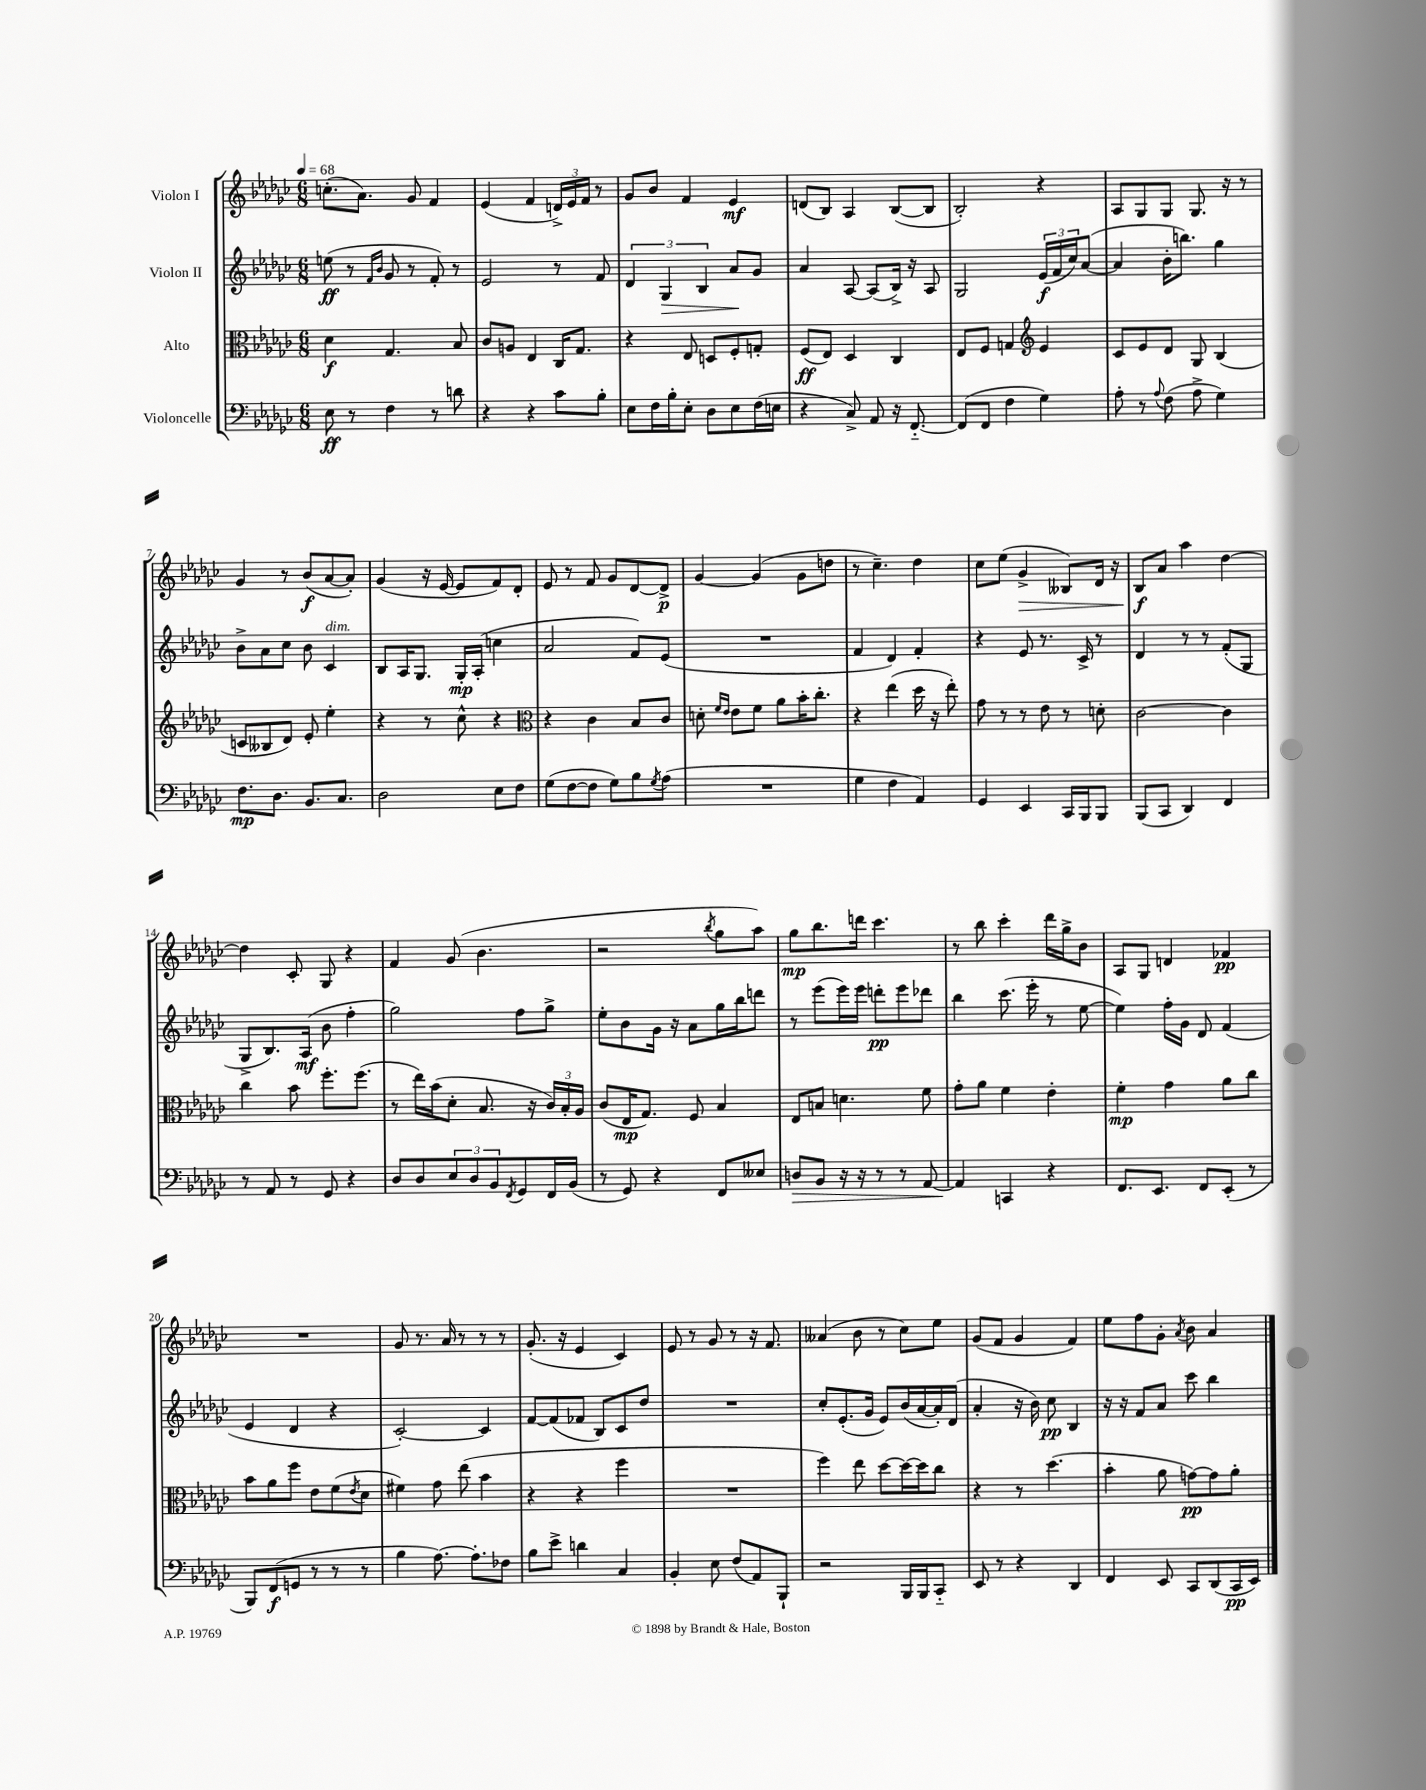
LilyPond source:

<<
\new StaffGroup <<
\new Staff = "s0" \with { instrumentName = "Violon I" } {
    \clef treble \key ges \major \numericTimeSignature \time 6/8 \tempo 4 = 68
    c''8.-.( aes'8.) ges'8 f'4 |
    ees'4( f'4 \tuplet 3/2 { d'16->) ees'16 f'16 } r8 |
    ges'8 bes'8 f'4 ees'4\mf |
    d'8( bes8) aes4 bes8~( bes8 |
    bes2-.) r4 |
    aes8 ges8 ges8 ges8. r16 r8 |
    ges'4 r8 bes'8\f( aes'8~ aes'8-.) |
    ges'4( r16 ees'16~ ees'8 f'8) des'8-. |
    ees'8 r8 f'8 ges'8 des'8~ des'8->\p |
    ges'4~ ges'4( ges'8 d''8 |
    r8 ces''4.--) des''4 |
    ces''8 ees''8( ges'4->\> beses8) des'16 r16 |
    bes8\f\! aes'8 aes''4 des''4~ |
    des''4 ces'8-. ges8 r4 |
    f'4 ges'8( bes'4. |
    r2 \acciaccatura { bes''8 } ges''8 aes''8) |
    ges''8\mp bes''8. d'''16 ces'''4. |
    r8 bes''8 ces'''4-. des'''16 ges''16-> bes'8 |
    aes8 ges8 d'4 fes'4\pp |
    R2. |
    ges'8 r8. aes'16 r8 r8 r8 |
    ges'8.-.( r16 ees'4 ces'4) |
    ees'8 r8 ges'8 r8 r16 f'8. |
    aeses'4( bes'8 r8 ces''8) ees''8 |
    ges'8( f'8 ges'4 f'4) |
    ees''8 f''8 ges'8-. \acciaccatura { aes'8 } bes'8 aes'4 \bar "|." |
}
\new Staff = "s1" \with { instrumentName = "Violon II" } {
    \clef treble \key ges \major \numericTimeSignature \time 6/8
    e''8\ff( r8 \grace { f'16 bes'16 } ges'8 r8 f'8-.) r8 |
    ees'2 r8 f'8 |
    \tuplet 3/2 { des'4 ges4\> bes4 } aes'8\! ges'8 |
    aes'4 aes8~ aes8( bes16->) r16 aes8 |
    ges2 \tuplet 3/2 { ees'16\f( f'16 ces''16) } aes'8~( |
    aes'4 bes'16-. b''8.) ges''4 |
    bes'8-> aes'8 ces''8 bes'8 ces'4^\markup { \italic "dim." } |
    bes8 aes16 ges8. ges16-.\mp aes16-.( c''4 |
    aes'2 f'8) ees'8( |
    R2. |
    f'4 des'4) f'4-. |
    r4 ees'8 r8. ces'16-> r8 |
    des'4 r8 r8 f'8-.( ges8 |
    ges8-> bes8.) aes16\mf( bes'8 f''4-. |
    ges''2) f''8 ges''8-> |
    ees''8-. bes'8 ges'16 r16 aes'8 ges''16 bes''16 d'''8 |
    r8 ees'''8( ees'''16) ees'''16 d'''8-.\pp ees'''8 des'''8 |
    bes''4 ces'''8.( ees'''16-. r8 ees''8~ |
    ees''4) f''16-. ges'16 des'8 f'4( |
    ees'4 des'4 r4 |
    ces'2~-.) ces'4 |
    f'8~ f'8( fes'8 bes8) ces'8 des''8 |
    R2. |
    ces''8-. ees'8.-.( ges'16 ees'8) bes'16( aes'16~ aes'16-.) des'16( |
    aes'4-. r16 bes'16) ces''8\pp bes4 |
    r16 r16 f'8 aes'8 ces'''8 bes''4 \bar "|." |
}
\new Staff = "s2" \with { instrumentName = "Alto" } {
    \clef alto \key ges \major \numericTimeSignature \time 6/8
    des'4\f ges4. bes8 |
    ces'8 a8 ees4 ces16 ges8. |
    r4 ees8 d8 f8-. g8-. |
    f8\ff( ees8) des4 ces4 |
    ees8 f8 g4 \clef treble ees'4 |
    ces'8 ees'8 des'8 ges8 bes4( |
    c'8 beses8 des'8) ees'8-. ees''4-. |
    r4 r8 ces''8-^ r4 |
    \clef alto r4 ces'4 bes8 ces'8 |
    d'8-. \grace { f'16 ees'16 } ees'8 f'8 aes'8 bes'16-. ces''8.-. |
    r4 ees''4( des''16 r16 ees''8-.) |
    ges'8 r8 r8 ees'8 r8 d'8-. |
    ces'2~ ces'4 |
    ces''4 bes'8 f''8.-. f''8.( |
    r8 ees''16) bes'16( des'8-. bes8. r16 \tuplet 3/2 { ces'16) bes16-. aes16 } |
    ces'8( ees16\mp ges8.) f8 bes4 |
    ees8 b8 d'4. f'8 |
    ges'8-. aes'8 f'4 ees'4-. |
    f'4-.\mp ges'4 aes'8 ces''8 |
    bes'8 aes'8 f''8 ees'8 f'8( \acciaccatura { ees'8 } des'8 |
    fis'4) ges'8 ees''8( bes'4 |
    r4 r4 f''4 |
    R2. |
    f''4) ees''8 des''8~ des''16~ des''16 ces''8 |
    r4 r8 des''4.( |
    bes'4-. aes'8 g'8~\pp) g'8 aes'8-. \bar "|." |
}
\new Staff = "s3" \with { instrumentName = "Violoncelle" } {
    \clef bass \key ges \major \numericTimeSignature \time 6/8
    ees8\ff r8 f4 r8 d'8 |
    r4 r4 ces'8 bes8-. |
    ees8 f16 bes16-. ees8-. des8 ees8 f16( e16 |
    r4 ces8->) aes,8 r16 f,8.~-_ |
    f,8( f,8 f4 ges4) |
    aes8-. r8 \appoggiatura { aes8 } f8( aes8-> ges4) |
    f8.\mp des8. bes,8. ces8. |
    des2 ees8 f8 |
    ges8( f8~ f8 ges8) bes8 \acciaccatura { ges8 } aes8( |
    R2. |
    ges4 f4 aes,4) |
    ges,4 ees,4 ces,16 bes,,16 bes,,8 |
    bes,,8( ces,8 des,4) f,4 |
    r8 aes,8 r8 ges,8 r4 |
    des8 des8 \tuplet 3/2 { ees8 des8 bes,8 } \acciaccatura { f,8 } ges,8 f,16 bes,16( |
    r8 ges,8) r4 f,8 eeses8 |
    d8\> bes,8 r16 r16 r8 r8 aes,8~ |
    aes,4\! c,4 r4 |
    f,8. ees,8. f,8 ees,8-.( r8 |
    bes,,8) f,8\f( g,8 r8 r8 r8 |
    bes4 aes8.~) aes8.-. fes8 |
    bes8 ees'8-> d'4 ces4 |
    bes,4-. ees8 f8( aes,8) bes,,8-! |
    r2 bes,,16 bes,,16 ces,8-_ |
    ees,8 r8 r4 des,4 |
    f,4 ees,8 ces,8 des,8( ces,16\pp ees,16) \bar "|." |
}
>>
>>
